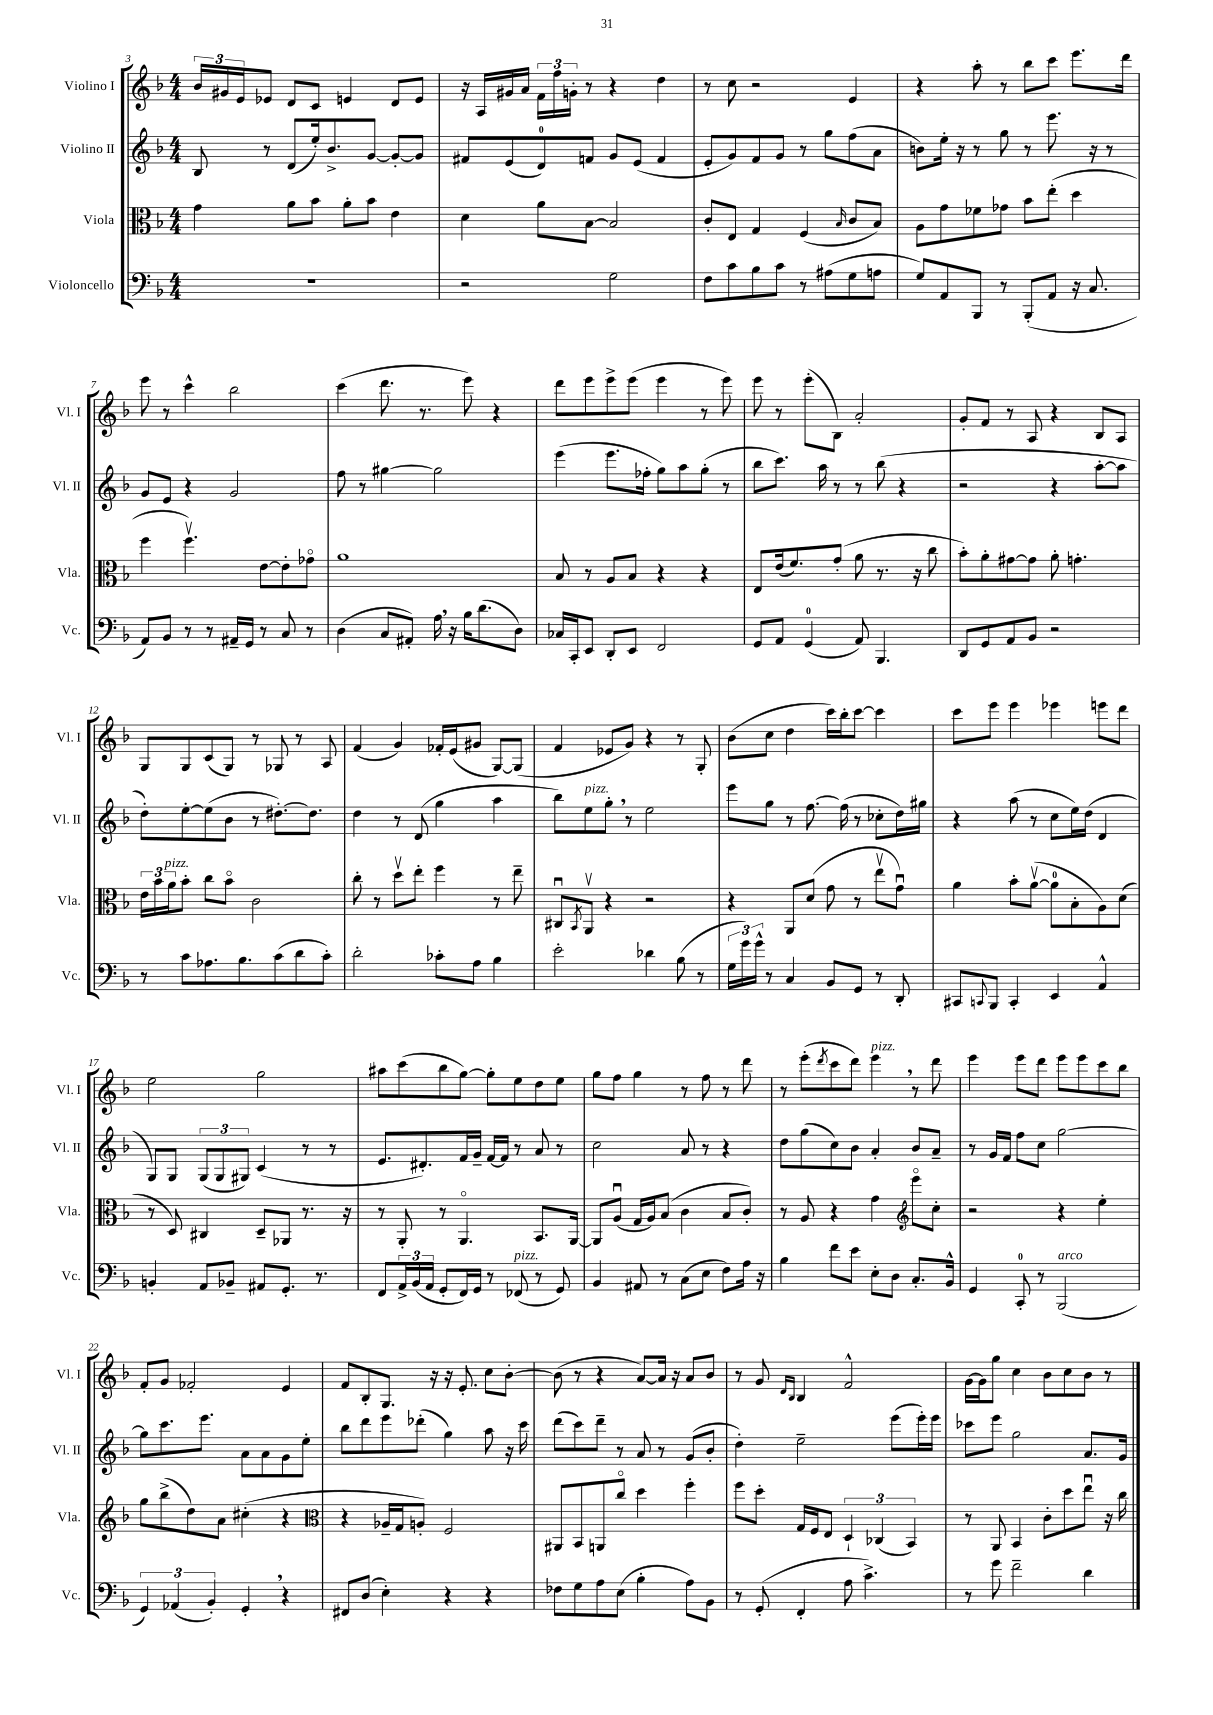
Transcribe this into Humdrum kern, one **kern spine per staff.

**kern	**kern	**kern	**kern
*staff4	*staff3	*staff2	*staff1
*clefF4	*clefC3	*clefG2	*clefG2
*k[b-]	*k[b-]	*k[b-]	*k[b-]
*M4/4	*M4/4	*M4/4	*M4/4
1r	4g	8B-	24b-
.	.	.	24g#
.	.	.	24e
.	.	8r	8e-
.	8a	(8d	8d
.	8b-	16ee')	8c
.	.	8.b-^	.
.	8a'	.	4e
.	8b-	[8g	.
.	4e	8g'_	8d
.	.	8g]	8e
=	=	=	=
2r	4d	8f#	16r
.	.	.	16A
.	.	(8e	16g#
.	.	.	16a
.	8a	8d)	24f
.	.	.	24ff
.	.	.	24g'
.	[8B-	8f	8r
2G	2B-]	8g	4r
.	.	(8e	.
.	.	4f	4dd
=	=	=	=
8F	8c'	8e'	8r
8c	8E	8g)	8cc
8B-	4G	8f	2r
8c	.	8g	.
8r	(4F	8r	.
(8A#	.	8gg	.
.	16qqB-	.	.
8G	8c	(8ff	4e
8A	8B-)	8a	.
=	=	=	=
8G)	8A	8b)	4r
8AA	8g	16ee'	.
.	.	16r	.
8BBB-	8f-	8r	8aa'
8r	8g-	8gg	8r
(8BBB-'	8b-	8r	8bb-
8AA	(8ee'	8.eee	8ccc
16r	4dd	.	8.eee
8.C	.	16r	.
.	.	8r	.
.	.	.	16ddd
=	=	=	=
8AA)	4ff	8g	8eee
8BB-	.	8e	8r
8r	4.ffv)	4r	4ccc^^
8r	.	.	.
16AA#~	.	2g	2bb-
16GG	.	.	.
8r	[8e	.	.
8C	8e']	.	.
8r	8g-o	.	.
=	=	=	=
(4D	1a	8ff	(4ccc
.	.	8r	.
8C	.	[4gg#	8.ddd
8AA#')	.	.	.
.	.	.	8.r
16A	.	2gg#]	.
16r	.	.	.
16B-	.	.	8eee)
(8.d	.	.	.
.	.	.	4r
8D)	.	.	.
=	=	=	=
16C-	8B-	(4eee	8ddd
16CC'	.	.	.
8EE	8r	.	8eee
8DD'	8A	8.eee	8eee^
8EE	8B-	.	(8eee
.	.	16ff-'	.
2FF	4r	8gg)	4eee
.	.	8aa	.
.	4r	(8gg'	8r
.	.	8r	8eee)
=	=	=	=
8GG	8E	8bb-	8eee
8AA	(16e	8.ccc)	8r
.	8.f)	.	.
(4GG	.	.	(8eee'
.	.	16aa	.
.	(8g'	8r	8B-)
8AA)	8a	8r	2a'
4.BBB-	8.r	(8bb-	.
.	.	4r	.
.	16r	.	.
.	8cc	.	.
=	=	=	=
8DD	8b-')	2r	8g'
8GG	8a'	.	8f
8AA	[8g#	.	8r
8BB-	8g#]	.	8A
2r	8a'	4r	4r
.	4.g'	.	.
.	.	[8aa'	8B-
.	.	8aa]	8A
=	=	=	=
8r	24e	8dd')	8G
.	24b-	.	.
.	24a	.	.
8c	8b-'	[8ee'	8G
8.A-	8cc	(8ee]	(8c
.	8b-o	8b-	8G)
8.B-	.	.	.
.	2c	8r	8r
(8c	.	[8.dd#')	8G-
8d	.	.	8r
.	.	8.dd#]	.
8c')	.	.	8A
=	=	=	=
2d'	8cc'	4dd	(4f
.	8r	.	.
.	8ddv	8r	4g)
.	8ee'	(8d	.
8c-'	4ff	4gg	16f-'
.	.	.	(16e
8A	.	.	8g#
4B-	8r	4aa	[8G)
.	8ee~	.	(8G]
=	=	=	=
2e'	8C#u	8bb-)	4f
.	8qBB-	.	.
.	8AAv	8ee	.
.	4r	8gg'	8e-
.	.	8r	8g)
4d-	2r	2ee	4r
(8B-	.	.	8r
8r	.	.	8G'
=	=	=	=
24G	4r	8eee	(8b-
24g)	.	.	.
24g^^	.	.	.
8r	.	8gg	8cc
4C	8AA	8r	4dd
.	(8d	[8.ff	.
8BB-	8g	.	16ccc)
.	.	(16ff]	16bb-'
8GG	8r	8r	[8ccc
8r	8eev	8cc-'	4ccc]
8DD'	8gu)	16dd)	.
.	.	16gg#	.
=	=	=	=
8CC#	4a	4r	8ccc
8qqCC	.	.	.
8BBB-	.	.	8eee
4CC'	8b-'	(8aa	4eee
.	([8av	8r	.
4EE	8a]	8cc	4eee-
.	8B-'	16ee)	.
.	.	(16dd	.
4AA^^	8A)	4d	8eee
.	(8d	.	8ddd
=	=	=	=
4BB'	8r	8G)	2ee
.	8D)	8G	.
8AA	4C#	(12G	.
.	.	12G	.
8BB-~	.	.	.
.	.	12G#)	.
8AA#	8D~	(4c	2gg
8.GG'	8AA-	.	.
.	8.r	8r	.
8.r	.	.	.
.	.	8r	.
.	16r	.	.
=	=	=	=
8FF	8r	8.e	8aa#
24AA^	8AA'	.	(8ccc
(24BB-	.	.	.
.	.	8.d#')	.
24AA	.	.	.
8GG'	8r	.	8bb-
16FF)	4.AAo	16f	[8gg)
16GG	.	16g~	.
8r	.	[16f	8gg']
.	.	16f]	.
(8FF-	.	8r	8ee
8r	8.BB-	8a	8dd
8GG)	.	8r	8ee
.	[16AA	.	.
=	=	=	=
4BB-	8AA]	2cc	8gg
.	(8Au	.	8ff
8AA#	16G	.	4gg
.	16A)	.	.
8r	(8B-	.	.
(8C	4c	8a	8r
8E	.	8r	8ff
8F)	8B-	4r	8r
16A	8c')	.	8ddd
16r	.	.	.
=	=	=	=
4B-	8r	8dd	8r
.	8A	(8gg	(8eee'
.	.	.	8qddd
8f	4r	8cc)	8ccc
8e	.	8b-	8ddd)
8E'	4g	4a'	4eee
8D	.	.	.
*	*clefG2	*	*
8.C'	8eeeo	8b-	8r
.	8cc'	8a~	8ddd
16BB-^^	.	.	.
=	=	=	=
4GG	2r	8r	4eee
.	.	16g	.
.	.	16f	.
8CC'	.	8ff	8eee
8r	.	8cc	8ddd
(2BBB-	4r	[2gg	8eee
.	.	.	8eee
.	4ee'	.	8ccc
.	.	.	8bb-
=	=	=	=
6GG)	8gg	8gg]	8f'
.	(8bb-^	8.ccc	8g
(6AA-	.	.	.
.	8dd)	.	2f-'
.	.	8.eee	.
6BB-')	.	.	.
.	8a	.	.
4GG'	(4cc#'	8a	.
.	.	8a	.
4r	4r	8g	4e
.	.	8ee'	.
=	=	=	=
*	*clefC3	*	*
8FF#	4r	8bb-	8f
(8D	.	8ddd	8B-'
4E')	16A-~	8eee	8.G
.	16G	.	.
.	8A')	(8ddd-'	.
.	.	.	16r
4r	2F	4gg)	16r
.	.	.	8.e'
4r	.	8aa	8cc
.	.	16r	[8b-'
.	.	16ccc	.
=	=	=	=
8F-	8AA#	(8ddd	(8b-]
8G	8BB-	8ccc)	8r
8A	8AA	8ddd~	4r
(8E	8cco	8r	.
4B-'	4dd	8a	[8a)
.	.	8r	16a]
.	.	.	16r
8A)	4ff'	(8g	8a
8BB-	.	8b-'	8b-
=	=	=	=
8r	8ff	4dd')	8r
(8GG'	8dd'	.	8g
.	.	.	16qqd
.	.	.	16qqB-
4FF'	16G	2ee~	4B-
.	16F	.	.
.	8E	.	.
8A	6D`	.	2f^^
4.c^)	.	.	.
.	(6C-	.	.
.	.	(8eee	.
.	6BB-)	.	.
.	.	16eee')	.
.	.	16eee	.
=	=	=	=
8r	8r	8ccc-	[16g
.	.	.	16g]
8g	8AA	8eee	8gg
2f~	4BB-	2gg	4cc
.	8c'	.	8b-
.	8dd	.	8cc
4d	8eeu	8.a	8b-
.	16r	.	8r
.	16cc	16g	.
==	==	==	==
*-	*-	*-	*-
